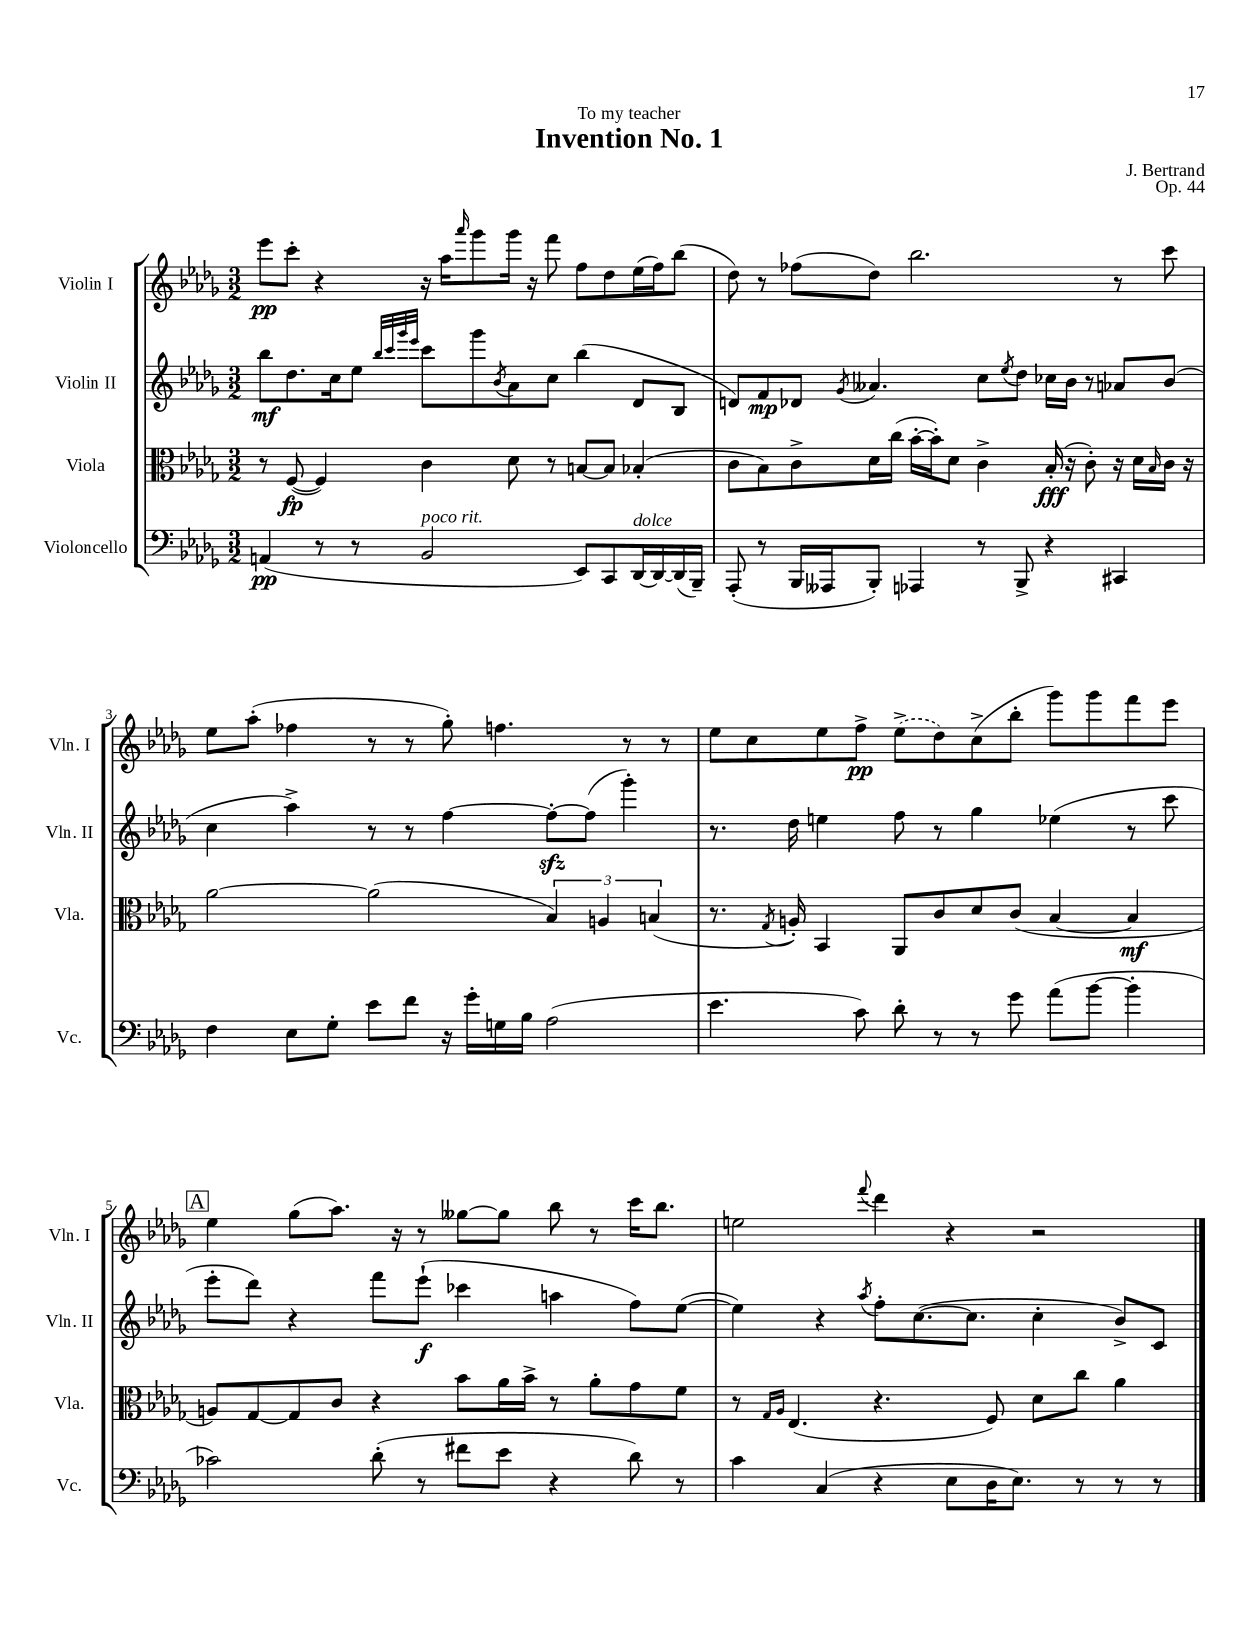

**kern	**dynam	**kern	**dynam	**kern	**dynam	**kern	**dynam
*part4	*part4	*part3	*part3	*part2	*part2	*part1	*part1
*staff4	*staff4	*staff3	*staff3	*staff2	*staff2	*staff1	*staff1
*I"Violoncello	*	*I"Viola	*	*I"Violin II	*	*I"Violin I	*
*I'Vc.	*	*I'Vla.	*	*I'Vln. II	*	*I'Vln. I	*
*clefF4	*	*clefC3	*	*clefG2	*	*clefG2	*
*k[b-e-a-d-g-]	*	*k[b-e-a-d-g-]	*	*k[b-e-a-d-g-]	*	*k[b-e-a-d-g-]	*
*M3/2	*	*M3/2	*	*M3/2	*	*M3/2	*
=1	=1	=1	=1	=1	=1	=1	=1
(4AAn/	pp	8r	.	8bb-\L	mf	8eee-\L	pp
.	.	([8F/	fp	8.dd-\	.	8ccc'\J	.
8r	.	4F/])	.	.	.	4r	.
.	.	.	.	16cc\k	.	.	.
8r	.	.	.	8ee-\J	.	.	.
.	.	.	.	32qqbb-/LLL	.	.	.
.	.	.	.	32qqccc/	.	.	.
.	.	.	.	32qqggg-/	.	.	.
.	.	.	.	32qqeee-/JJJ	.	.	.
!LO:TX:a:i:t=poco rit.	!	!	!	!	!	!	!
2BB-/	.	4c\	.	8ccc\L	.	16r	.
.	.	.	.	.	.	16aa-\KL	.
.	.	.	.	.	.	16qqaaa-/	.
.	.	.	.	8ggg-\	.	8ggg-\	.
.	.	.	.	8qb-/	.	.	.
.	.	8d-\	.	8a-\	.	16ggg-\Jk	.
.	.	.	.	.	.	16r	.
.	.	8r	.	8cc\J	.	8fff\	.
8EE-/L)	.	[8Bn/L	.	(4bb-\	.	8ff\L	.
8CC/	.	8B/J]	.	.	.	8dd-\	.
!LO:TX:a:i:t=dolce	!	!	!	!	!	!	!
[16DD-/L	.	(4B-X'/	.	8d-/L	.	(16ee-\L	.
16DD-/_	.	.	.	.	.	16ff\J)	.
(16DD-/]	.	.	.	8B-/J	.	(8bb-\J	.
16BBB-~/JJ)	.	.	.	.	.	.	.
=2	=2	=2	=2	=2	=2	=2	=2
(8AAA-'/	.	8c\L	.	8dn/L)	.	8dd-\)	.
8r	.	8B-\)	.	8f/	mp	8r	.
16BBB-/LL	.	8c^\	.	8d-X/J	.	(8ff-X\L	.
16AAA--X/J	.	.	.	.	.	.	.
.	.	.	.	8qg-/	.	.	.
8BBB-'/J)	.	16d-\L	.	4.a--X/	.	8dd-\J)	.
.	.	(16cc\JJ	.	.	.	.	.
4AAA-X/	.	[16b-'\LL	.	.	.	2.bb-\	.
.	.	16b-'\J])	.	.	.	.	.
.	.	8d-\J	.	.	.	.	.
8r	.	4c^\	.	8cc\L	.	.	.
.	.	.	.	8qee-/	.	.	.
8BBB-^/	.	.	.	8dd-\J	.	.	.
4r	.	(16B-'/	fff	16cc-X\LL	.	.	.
.	.	16r	.	16b-\JJ	.	.	.
.	.	8c'\)	.	8r	.	.	.
4CC#X/	.	16r	.	8a-X/L	.	8r	.
.	.	16d-\LL	.	.	.	.	.
.	.	16qqB-/	.	.	.	.	.
.	.	16c\JJ	.	(8b-/J	.	8ccc\	.
.	.	16r	.	.	.	.	.
!!LO:LB:g=z
=3	=3	=3	=3	=3	=3	=3	=3
4F\	.	[2a-\	.	4cc\	.	8ee-\L	.
.	.	.	.	.	.	(8aa-'\J	.
8E-\L	.	.	.	4aa-^\)	.	4ff-X\	.
8G-'\J	.	.	.	.	.	.	.
8e-\L	.	(2a-\]	.	8r	.	8r	.
8f\J	.	.	.	8r	.	8r	.
16r	.	.	.	[4ff\	.	8gg-'\)	.
16g-'\LL	.	.	.	.	.	.	.
16Gn\	.	.	.	.	.	4.ffn\	.
16B-\JJ	.	.	.	.	.	.	.
(2A-\	.	6B-/)	.	8ffzz'\L_	.	.	.
.	.	.	.	(8ff\J]	.	.	.
.	.	6An/	.	.	.	.	.
.	.	.	.	4ggg-'\)	.	8r	.
.	.	(6Bn/	.	.	.	.	.
.	.	.	.	.	.	8r	.
=4	=4	=4	=4	=4	=4	=4	=4
4.e-\	.	8.r	.	8.r	.	8ee-\L	.
.	.	.	.	.	.	8cc\	.
.	.	8qG-/	.	.	.	.	.
.	.	16An'/)	.	16dd-\	.	.	.
.	.	4BB-/	.	4een\	.	8ee-\	.
8c\)	.	.	.	.	.	8ff^\J	pp
8d-'\	.	8AA-/L	.	8ff\	.	(8ee-^\L	.
8r	.	8c/	.	8r	.	8dd-\)	.
8r	.	8d-/	.	4gg-\	.	(8cc^\	.
8g-\	.	(8c/J	.	.	.	8bb-'\J	.
(8a-\L	.	[4B-/	.	(4ee-X\	.	8ggg-\L)	.
[8b-\J	.	.	.	.	.	8ggg-\	.
4b-'\]	.	4B-/]	mf	8r	.	8fff\	.
.	.	.	.	8ccc\	.	8eee-\J	.
!!LO:LB:g=z
!!LO:REH:place=s1:t=A
=5	=5	=5	=5	=5	=5	=5	=5
2c-X\)	.	8An/L)	.	8eee-'\L	.	4ee-\	.
.	.	[8G-/	.	8ddd-\J)	.	.	.
.	.	8G-/]	.	4r	.	(8gg-\L	.
.	.	8c/J	.	.	.	8.aa-\J)	.
(8d-'\	.	4r	.	8fff\L	.	.	.
.	.	.	.	.	.	16r	.
8r	.	.	.	(8eee-`\J	f	8r	.
8f#X\L	.	8b-\L	.	4ccc-X\	.	[8gg--X\L	.
8e-\J	.	16a-\L	.	.	.	8gg--\J]	.
.	.	16b-^\JJ	.	.	.	.	.
4r	.	8r	.	4aan\	.	8bb-\	.
.	.	8a-'\L	.	.	.	8r	.
8d-\)	.	8g-\	.	8ff\L)	.	16ccc\KL	.
.	.	.	.	.	.	8.bb-\J	.
8r	.	8f\J	.	([8ee-\J	.	.	.
=6	=6	=6	=6	=6	=6	=6	=6
4c\	.	8r	.	4ee-\])	.	2een\	.
.	.	16qqG-/LL	.	.	.	.	.
.	.	16qqA-/JJ	.	.	.	.	.
.	.	(4.E-/	.	.	.	.	.
(4C/	.	.	.	4r	.	.	.
.	.	.	.	8qaa-/	.	8qqfff/	.
4r	.	4.r	.	8ff'\L	.	4ddd-\	.
.	.	.	.	([8.cc\	.	.	.
8E-\L	.	.	.	.	.	4r	.
.	.	.	.	8.cc\J]	.	.	.
16D-\K	.	8F/)	.	.	.	.	.
8.E-\J)	.	.	.	.	.	.	.
.	.	8d-\L	.	4cc'\	.	2r	.
8r	.	8cc\J	.	.	.	.	.
8r	.	4a-\	.	8b-^/L)	.	.	.
8r	.	.	.	8c/J	.	.	.
==	==	==	==	==	==	==	==
*-	*-	*-	*-	*-	*-	*-	*-
